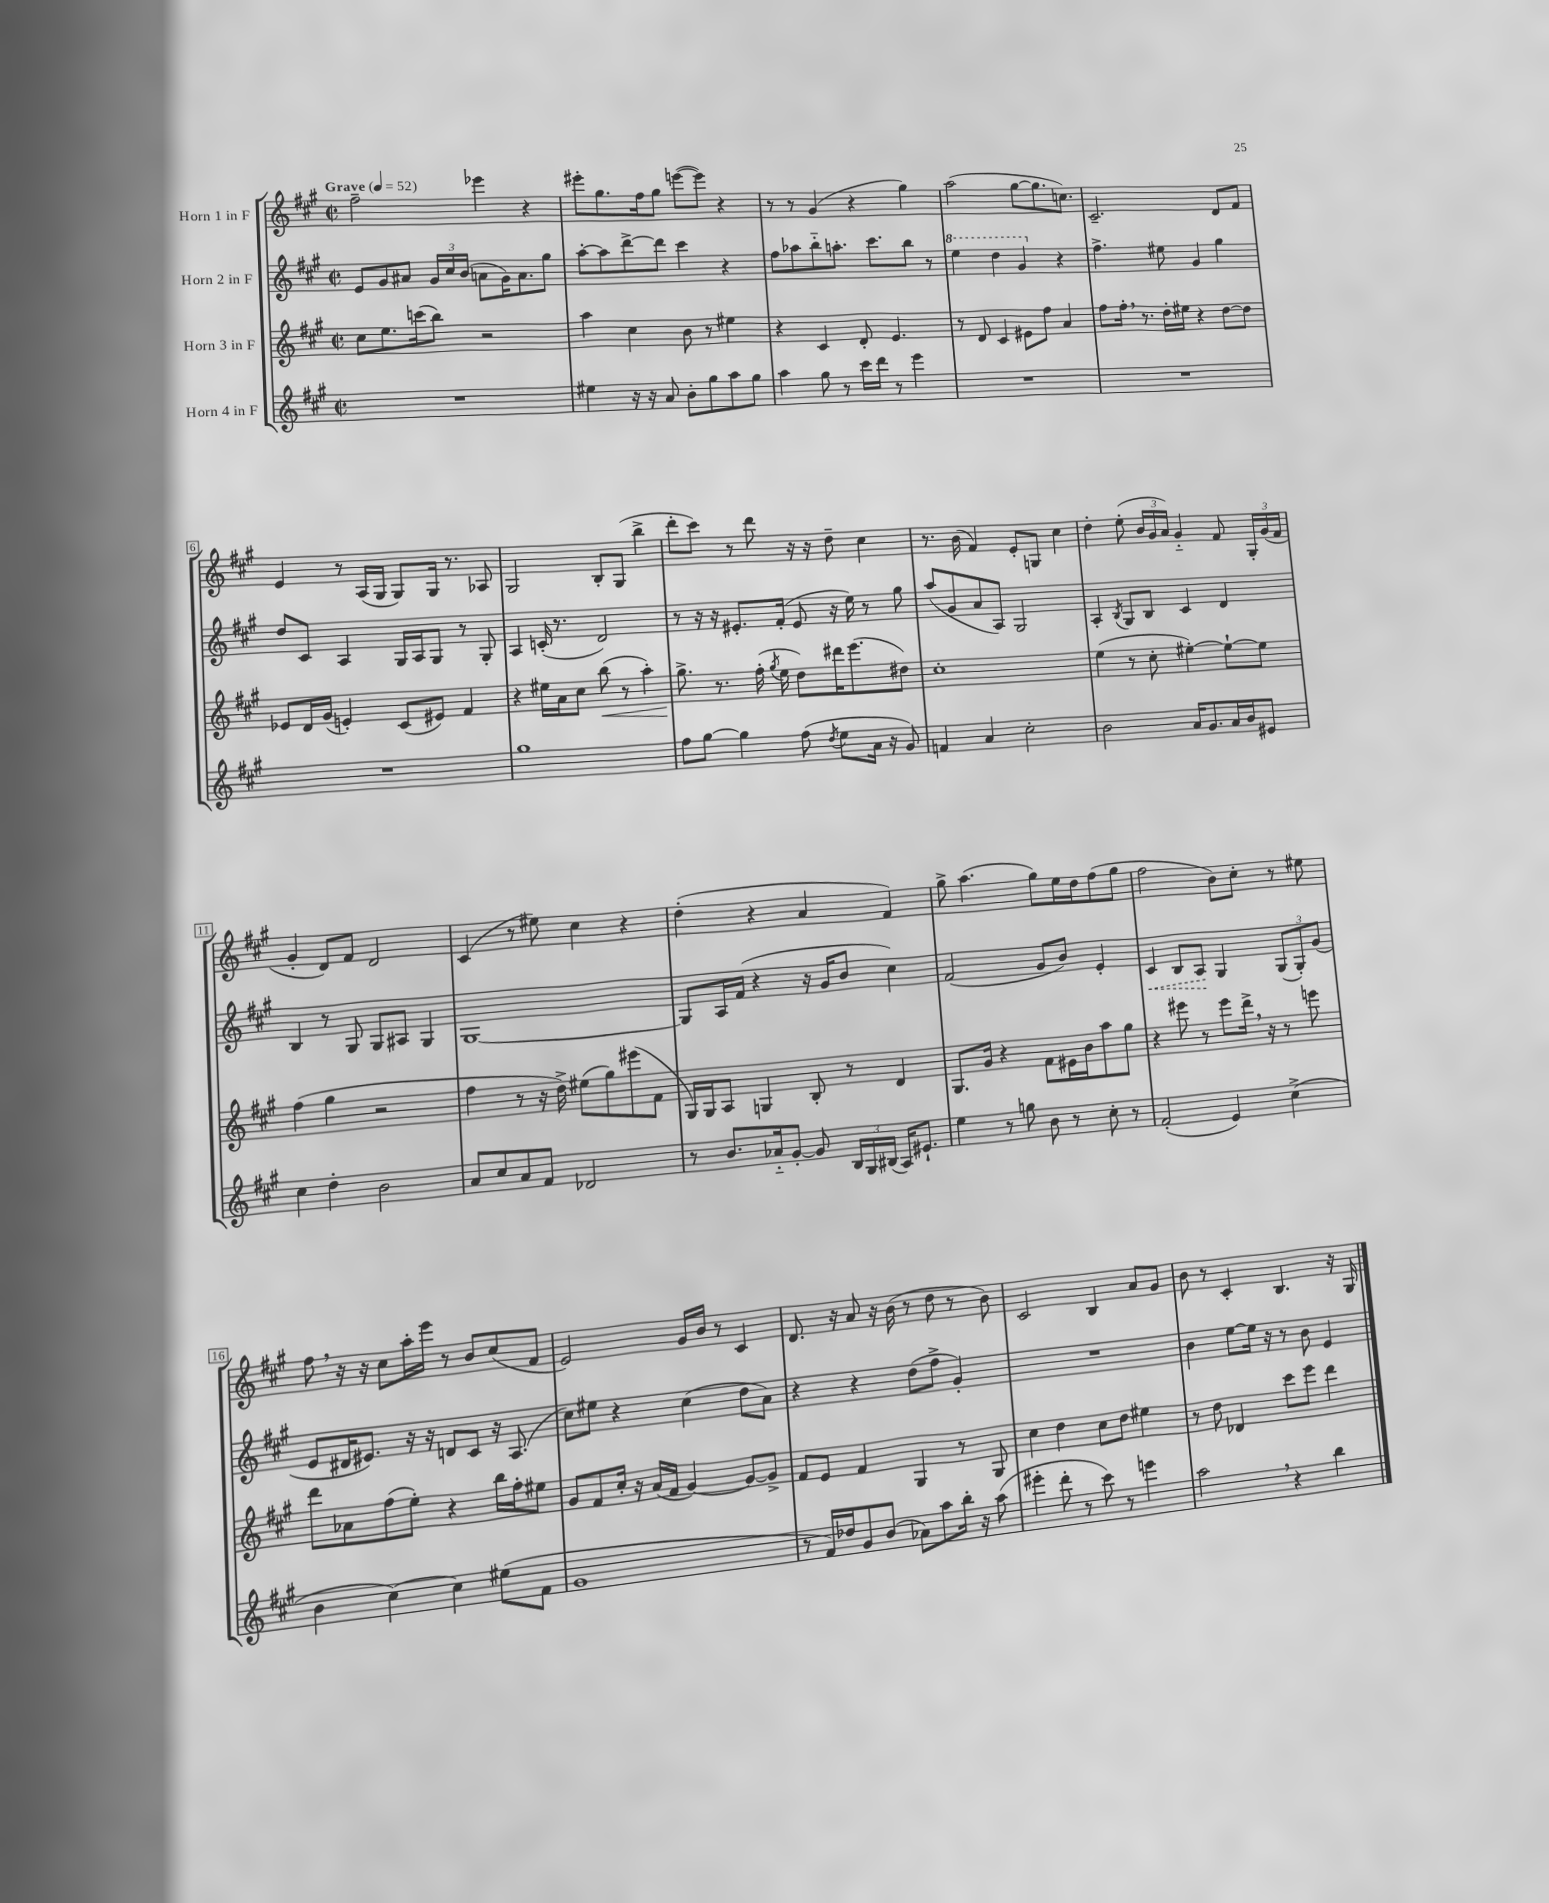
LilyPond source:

<<
\new StaffGroup <<
\new Staff = "s0" \with { instrumentName = "Horn 1 in F" } {
    \clef treble \key a \major \defaultTimeSignature \time 2/2 \tempo "Grave" 4 = 52
    \autoBeamOff fis''2-- ees'''4 r4 |
    eis'''8[-. gis''8. fis''16 gis''8] e'''8[~( e'''8]) r4 |
    r8 r8 gis'4( r4 gis''4) |
    a''2( gis''8[~ gis''8. c''8.]) |
    cis'2.-- d'8[ fis'8] |
    e'4 r8 a16[( gis16] gis8[) gis16] r8. aes8 |
    gis2 b8[-. gis8]( b''4-> |
    d'''8[-. cis'''8]) r8 d'''8 r16 r16 d''8-- cis''4 |
    r8. b'16( fis'4) e'8[-. g8] cis''4 |
    d''4-. e''8-.( \tuplet 3/2 { b'16[ gis'16 a'16]) } gis'4-_ fis'8 \tuplet 3/2 { gis16[-. gis'16( fis'16] } |
    gis'4-. d'8[) fis'8] d'2 |
    cis'4( r8 eis''8) cis''4 r4 |
    d''4-.( r4 a'4 fis'4) |
    gis''8-> a''4.( gis''8[) e''16 d''16 fis''8( gis''8] |
    fis''2 b'8[) cis''8]-. r8 eis''8 |
    fis''8 \breathe r16 r16 cis''8[ a''16-. e'''16] r8 b'8[ cis''8( fis'8] |
    e'2) gis'16[ b'16] r8 cis'4 |
    d'8. r16 a'8 r16 b'16( r8 d''8 r8 b'8) |
    cis'2 b4 a'8[ gis'8] |
    b'8 r8 cis'4-. b4. r16 gis16 \bar "|." |
}
\new Staff = "s1" \with { instrumentName = "Horn 2 in F" } {
    \clef treble \key a \major \defaultTimeSignature \time 2/2
    \autoBeamOff e'8[ gis'8 ais'8] \tuplet 3/2 { gis'16[ cis''16 b'16]( } a'8[ gis'16) a'8. gis''8] |
    a''8[~-. a''8 d'''8~-> d'''8] cis'''4 r4 |
    fis''8[ aes''8 b''8-_ a''8.]-. cis'''8.[ b''8] r8 |
    \ottava #1 e'''4 d'''4 gis''4 \ottava #0 r4 |
    fis''4.-> eis''8 gis'4 gis''4 |
    d''8[ cis'8] a4 gis16[ a16 gis8] r8 gis8-. |
    a4 c'16-.( r8. d'2) |
    r8 r16 r16 eis'8.[-. fis'16]-.( eis'8 r16 e''16) r8 gis''8 |
    a''8[( gis'8 a'8 a8]) gis2 |
    a4-. \acciaccatura { b8 } gis8[ b8] cis'4 d'4 |
    b4 r8 gis8 gis8[ ais8] gis4 |
    gis1~ |
    gis8[ a16 fis'16]( r4 r16 gis'16[ b'8] cis''4) |
    fis'2( gis'8[ b'8]) e'4-. |
    \once \override Hairpin.style = #'dashed-line cis'4\< b8[ a8]\! gis4 \tuplet 3/2 { gis8[( gis8-.) gis'8]( } |
    e'8[ dis'16 eis'8.]) r16 r16 d'8[ cis'8] r16 a8.( |
    cis''8[) eis''8] r4 cis''4( d''8[ a'8]) |
    r4 r4 d''8[( fis''8]-> gis'4-.) |
    R1 |
    b'4 e''8[~ e''16] r16 r8 b'8 e'4 \bar "|." |
}
\new Staff = "s2" \with { instrumentName = "Horn 3 in F" } {
    \clef treble \key a \major \defaultTimeSignature \time 2/2
    \autoBeamOff cis''8[ e''8. c'''16( b''8]) r2 |
    a''4 cis''4 b'8 r8 eis''4 |
    r4 cis'4 d'8-. e'4. |
    r8 d'8 cis'4 eis'8[ fis''8] a'4 |
    fis''8[ fis''16]-. \breathe r8. d''16[-. eis''16] r4 d''8[~ d''8] |
    ees'8[ d'16 gis'16]( e'4-.) cis'8[( eis'8]) fis'4 |
    r4 eis''16[ a'16 cis''8] b''8\<( r8 a''4-.) |
    gis''8.->\! r8. fis''16-.( \acciaccatura { gis''8 } e''16 d''8[) dis'''16 e'''8.( dis''8]) |
    cis''1-. |
    e''4( r8 cis''8-. eis''4~-.) eis''8[~-! eis''8] |
    fis''4( gis''4 r2 |
    fis''4 r8 r16 d''16->) eis''8[( gis''8) eis'''8( fis'8] |
    gis16[) gis16 a8] g4 b8-. r8 d'4 |
    gis8.[ gis'16] r4 fis'8[ eis'16 b'16 a''8 gis''8] |
    r4 eis'''8 r8 eis'''8[ d'''16]-> \breathe r16 r8 e'''8 |
    d'''8[ aes'8 fis''8( e''8]-.) r4 b''16[ fis''16-. eis''8] |
    gis'8[ fis'8 cis''16]-. r16 a'16[( fis'16] gis'4~) gis'8[~ gis'8]-> |
    fis'8[ e'8] fis'4 gis4 r8 gis8 |
    cis''4 d''4 cis''8[ d''8] eis''4 |
    r8 d''8 des'4 cis'''8[ e'''8] d'''4 \bar "|." |
}
\new Staff = "s3" \with { instrumentName = "Horn 4 in F" } {
    \clef treble \key a \major \defaultTimeSignature \time 2/2
    \autoBeamOff R1 |
    eis''4 r16 r16 a'8 b'8[-. gis''8 a''8 gis''8] |
    a''4 gis''8 r8 cis'''16[ d'''16] r8 e'''4 |
    R1 |
    R1 |
    R1 |
    gis''1 |
    fis''8[ gis''8]~ gis''4 fis''8( \acciaccatura { d''8 } e''8[ a'16] r16 gis'8) |
    f'4 a'4 cis''2-. |
    b'2 a'16[ gis'8. a'16 b'16 eis'8] |
    cis''4 d''4-. b'2 |
    a'8[ cis''8 a'8 fis'8] des'2 |
    r8 b'8.[ aes'16-_ gis'8]~-. gis'8 \tuplet 3/2 { b16[ gis16 bis16]( } a16[) eis'8.]-! |
    e''4 r8 g''8 b'8 r8 cis''8-. r8 |
    fis'2-.( e'4) cis''4->( |
    b'4 cis''4~) cis''4 eis''8[( fis'8] |
    gis'1 |
    r8 fis'16[) des''16 gis'8 b'8]( aes'8[) a''8 b''16]-. r16 a''8( |
    eis'''4-. d'''8-. r8 cis'''8) r8 e'''4 |
    a''2 \breathe r4 b''4 \bar "|." |
}
>>
>>
\layout { \context { \Score \override BarNumber.stencil = #(make-stencil-boxer 0.1 0.3 ly:text-interface::print) } }
